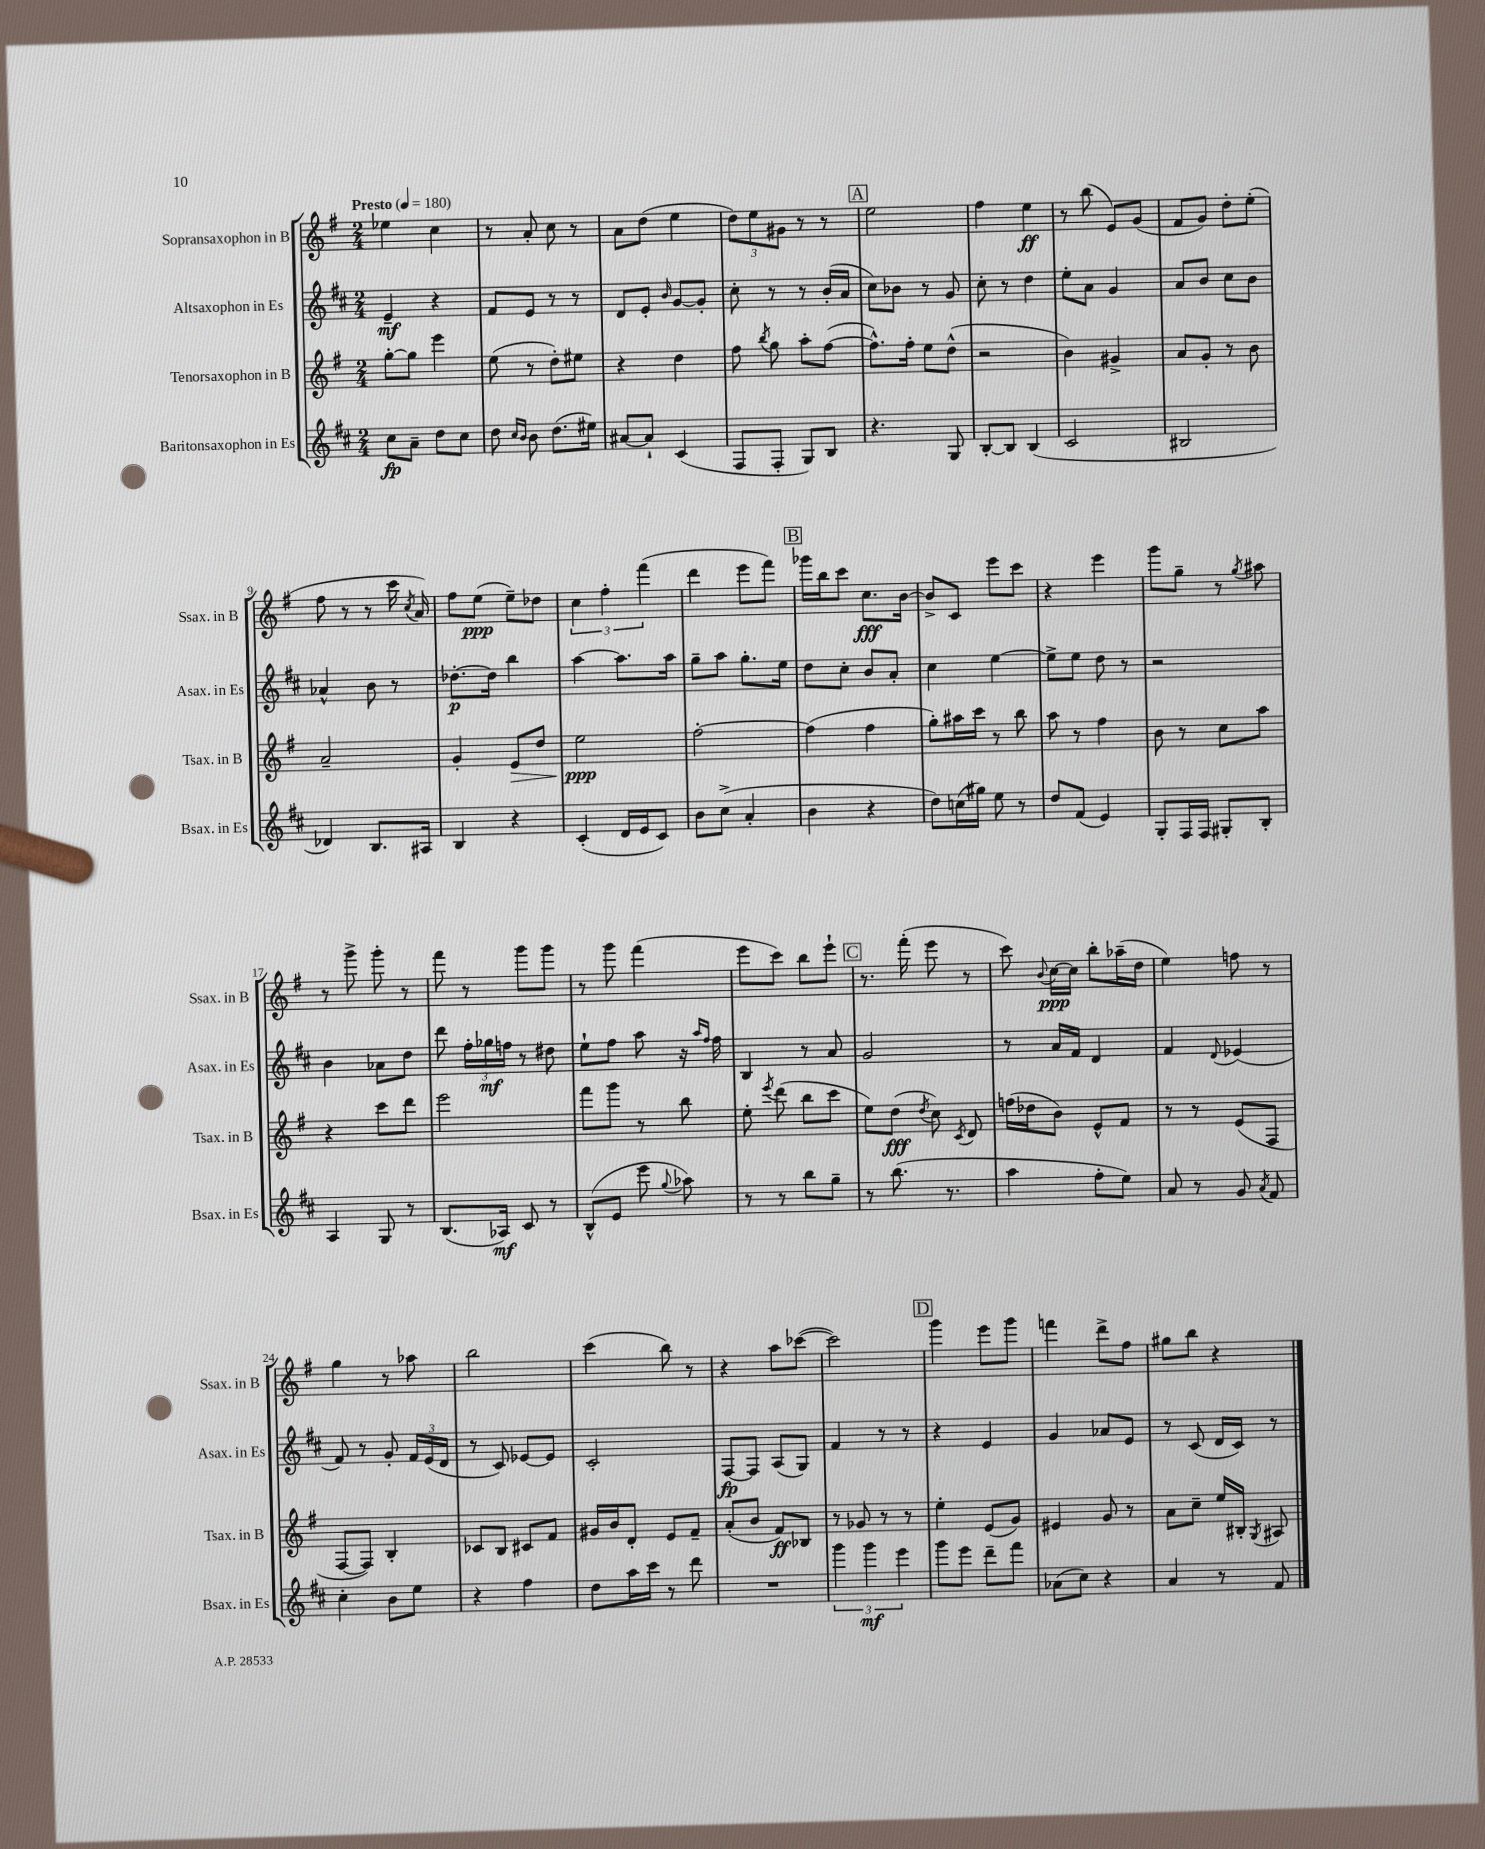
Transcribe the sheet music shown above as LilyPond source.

<<
\new StaffGroup <<
\new Staff = "s0" \with { instrumentName = "Sopransaxophon in B" shortInstrumentName = "Ssax. in B" } {
    \clef treble \key g \major \numericTimeSignature \time 2/4 \tempo "Presto" 4 = 180
    \autoBeamOff ees''4 c''4 |
    r8 a'8-. c''8 r8 |
    a'8[ d''8]( e''4 |
    \tuplet 3/2 { d''8[) e''8 gis'8] } r8 r8 |
    \mark \markup { \box "A" } e''2 |
    fis''4 e''4\ff |
    r8 b''8( e'8[) g'8]( |
    fis'8[ g'8]) d''8[-. e''8]-.( |
    fis''8 r8 r8 c'''16 \acciaccatura { c''8 } a'16) |
    fis''8[ e''8]\ppp( e''8[--) des''8] |
    \tuplet 3/2 { c''4 fis''4-. fis'''4( } |
    d'''4 e'''8[ fis'''8]) |
    \mark \markup { \box "B" } ges'''16[ b''16 c'''8] c''8.[\fff b'16]~ |
    b'8[-> c'8] e'''8[ c'''8] |
    r4 e'''4 |
    g'''8[ g''8]-- r8 \acciaccatura { g''8 } ais''8 |
    r8 g'''8-> g'''8-. r8 |
    fis'''8 r8 g'''8[ g'''8] |
    r8 g'''8 fis'''4( |
    e'''8[ c'''8]) b''8[ e'''8]-! |
    \mark \markup { \box "C" } r8. fis'''16-.( e'''8 r8 |
    c'''8) \appoggiatura { b'8 } c''16[~\ppp c''16] b''8[-. aes''16--( d''16] |
    e''4) f''8 r8 |
    g''4 r8 aes''8 |
    b''2 |
    c'''4( b''8) r8 |
    r4 a''8[ ces'''8]~( |
    ces'''2) |
    \mark \markup { \box "D" } g'''4 e'''8[ g'''8] |
    f'''4 d'''8[-> fis''8] |
    gis''8[ b''8] r4 \bar "|." |
}
\new Staff = "s1" \with { instrumentName = "Altsaxophon in Es" shortInstrumentName = "Asax. in Es" } {
    \clef treble \key d \major \numericTimeSignature \time 2/4
    \autoBeamOff e'4--\mf r4 |
    fis'8[ e'8] r8 r8 |
    d'8[ e'8]-. \grace { b'16 } g'8[~ g'8]-. |
    cis''8-. r8 r8 b'16[-.( a'16] |
    \mark \markup { \box "A" } cis''8[) bes'8] r8 g'8 |
    cis''8-. r8 d''4 |
    e''8[-. a'8] g'4 |
    a'8[ b'8] cis''8[ b'8] |
    aes'4-^ b'8 r8 |
    des''8.[~-.\p des''16] b''4 |
    a''4~ a''8.[ a''16] |
    g''8[-- a''8] g''8.[-. e''16] |
    \mark \markup { \box "B" } d''8[ cis''8]-. b'8[ a'8]-. |
    cis''4 e''4~ |
    e''8[-> e''8] d''8 r8 |
    r2 |
    b'4 aes'8[ d''8] |
    d'''8 \tuplet 3/2 { fis''16[-. ges''16\mf f''16] } r8 dis''8 |
    e''8[-! fis''8] a''8 r16 \grace { a''16[ fis''16] } fis''16 |
    b4 r8 a'8 |
    \mark \markup { \box "C" } g'2 |
    r8 a'16[ fis'16] d'4 |
    fis'4 \appoggiatura { d'8 } ees'4( |
    fis'8) r8 g'8-. \tuplet 3/2 { fis'16[ e'16( d'16] } |
    r8 cis'8) ees'8[~ ees'8] |
    cis'2-. |
    fis8[~\fp fis8] a8[( g8]) |
    fis'4 r8 r8 |
    \mark \markup { \box "D" } r4 e'4 |
    g'4 aes'8[ e'8] |
    r8 cis'8( d'16[ cis'16]) r8 \bar "|." |
}
\new Staff = "s2" \with { instrumentName = "Tenorsaxophon in B" shortInstrumentName = "Tsax. in B" } {
    \clef treble \key g \major \numericTimeSignature \time 2/4
    \autoBeamOff g''8[~-. g''8] e'''4 |
    e''8( r8 d''8[-.) eis''8] |
    r4 d''4 |
    fis''8 \acciaccatura { b''8 } g''8 a''8[-. fis''8]~( |
    \mark \markup { \box "A" } fis''8.[-^) fis''16]-. e''8[ d''8]-^( |
    r2 |
    b'4) gis'4-> |
    a'8[ g'8]-. r8 b'8 |
    a'2-- |
    g'4-. e'8[\> d''8] |
    e''2\ppp\! |
    fis''2~-. |
    \mark \markup { \box "B" } fis''4( fis''4 |
    g''8[-.) ais''16 c'''16] r8 b''8 |
    a''8 r8 fis''4 |
    b'8 r8 c''8[ a''8] |
    r4 c'''8[ d'''8] |
    e'''2 |
    fis'''8[ g'''8] r8 b''8 |
    e''8-. \acciaccatura { e'''8 } d'''8( b''8[ c'''8] |
    \mark \markup { \box "C" } e''8[) d''8]\fff( \acciaccatura { d''8 } c''8) \acciaccatura { c'8 } d'8 |
    f''16[( des''16 b'8]) e'8[-^ fis'8] |
    r8 r8 e'8[( fis8] |
    fis8[~ fis8]) b4-. |
    ces'8[ b8] cis'8[ fis'8] |
    gis'16[ b'16 d'8]-. e'8[ fis'8]-- |
    a'8[-.( b'8] fis'8[\ff) bes8] |
    r8 ges'8 r8 r8 |
    \mark \markup { \box "D" } e''4-. e'8[( g'8]) |
    eis'4 g'8 r8 |
    a'8[ c''8]-- e''16[ bis16]-. \acciaccatura { g8 } ais8 \bar "|." |
}
\new Staff = "s3" \with { instrumentName = "Baritonsaxophon in Es" shortInstrumentName = "Bsax. in Es" } {
    \clef treble \key d \major \numericTimeSignature \time 2/4
    \autoBeamOff cis''8[\fp a'8]-- d''8[ cis''8] |
    d''8 \grace { cis''16[ b'16] } b'8 d''8.[( eis''16]) |
    ais'8[~ ais'8]-! cis'4( |
    fis8[ fis8]-. g8[) b8] |
    \mark \markup { \box "A" } r4. g8 |
    b8[~-. b8] b4( |
    cis'2 |
    bis2 |
    des'4) b8.[ ais16] |
    b4 r4 |
    cis'4-.( d'16[ e'16 cis'8]) |
    b'8[ cis''8]->( a'4-. |
    \mark \markup { \box "B" } b'4 r4 |
    d''8[) c''16( gis''16]) e''8 r8 |
    d''8[ fis'8]( e'4) |
    g8[-. fis16 fis16] gis8[-. b8]-. |
    a4 g8 r8 |
    b8.[( aes16]\mf) cis'8 r8 |
    b8[-^( e'8] e'''8 \appoggiatura { g''8 } aes''8) |
    r8 r8 b''8[ g''8]-- |
    \mark \markup { \box "C" } r8 b''8.( r8. |
    a''4 fis''8[-. e''8]) |
    a'8 r8 g'8 \acciaccatura { a'8 } fis'8 |
    cis''4-. b'8[ e''8] |
    r4 fis''4 |
    d''8[ a''16 cis'''16] r8 d'''8 |
    R2 |
    \tuplet 3/2 { g'''4 g'''4\mf e'''4 } |
    \mark \markup { \box "D" } g'''8[ e'''8] d'''8[-- fis'''8] |
    aes'8[( cis''8]) r4 |
    a'4 r8 fis'8 \bar "|." |
}
>>
>>
